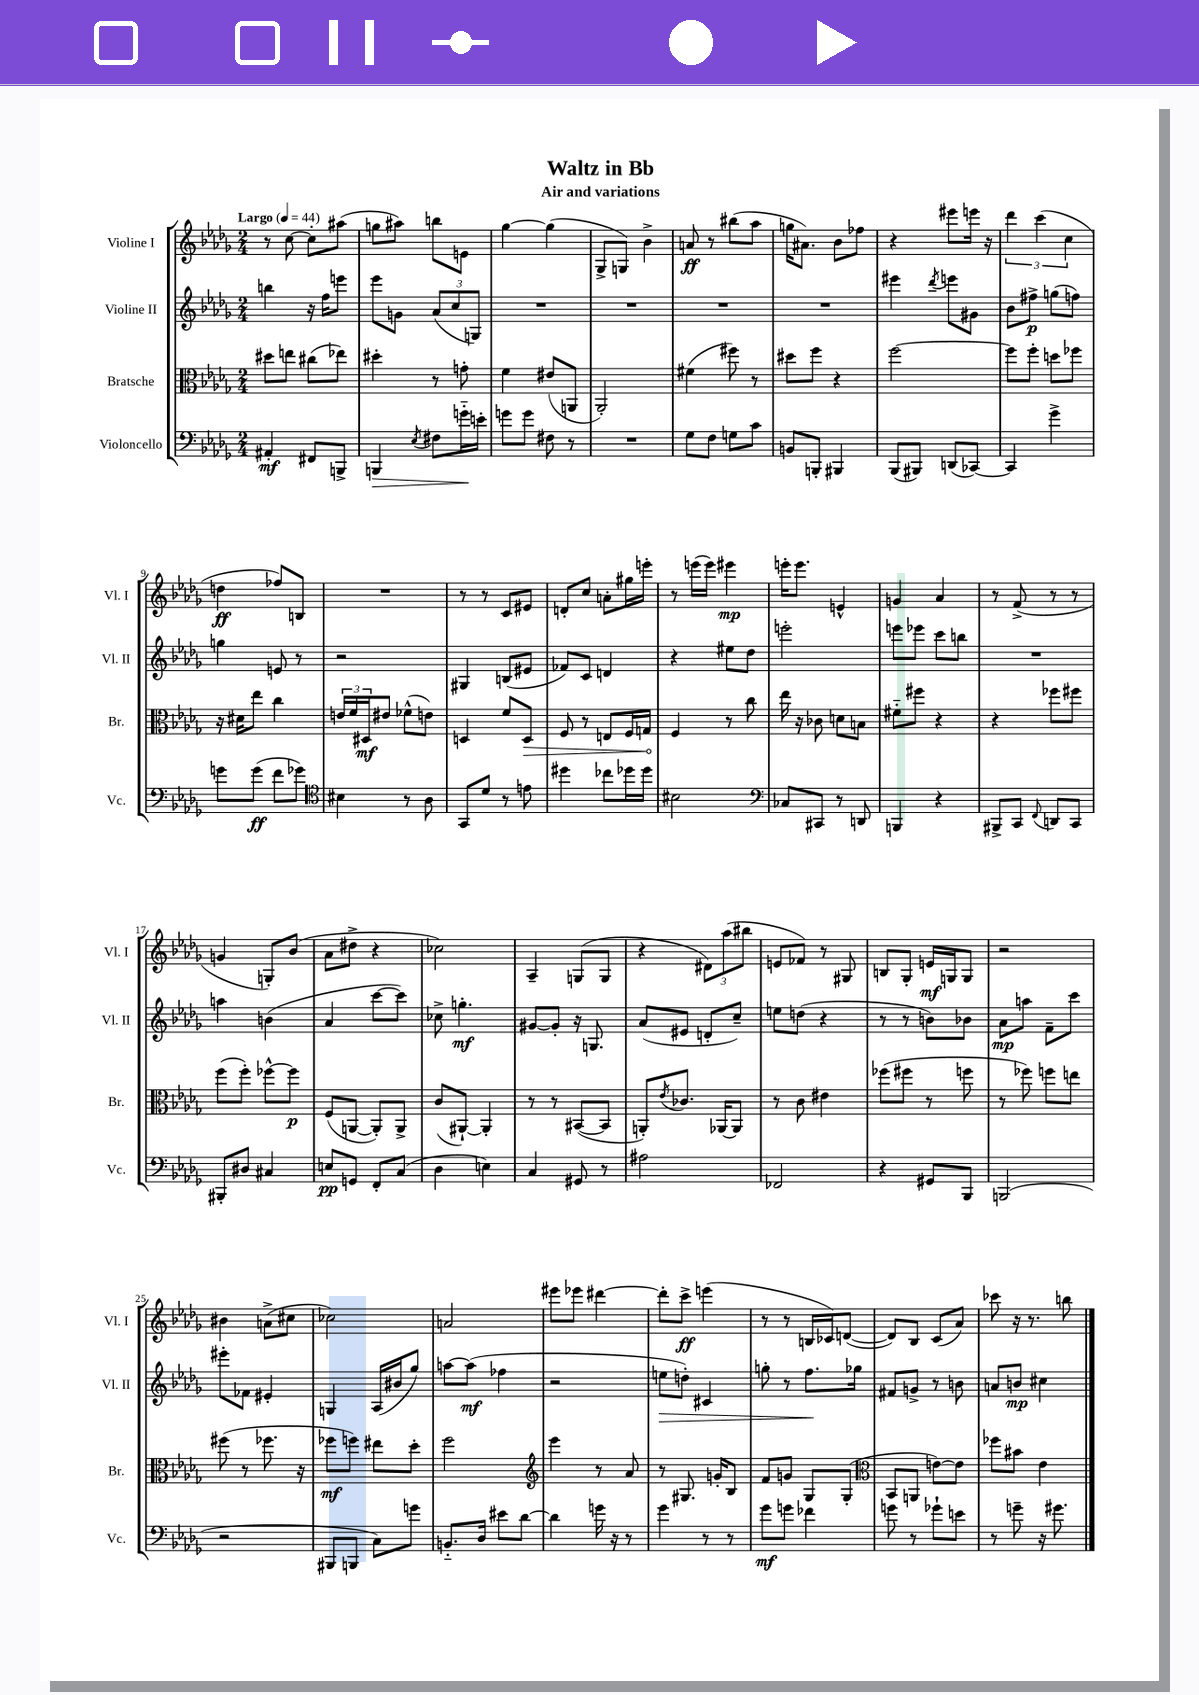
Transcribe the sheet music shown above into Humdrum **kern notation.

**kern	**dynam	**kern	**dynam	**kern	**dynam	**kern	**dynam
*part4	*part4	*part3	*part3	*part2	*part2	*part1	*part1
*staff4	*staff4	*staff3	*staff3	*staff2	*staff2	*staff1	*staff1
*I"Violoncello	*	*I"Bratsche	*	*I"Violine II	*	*I"Violine I	*
*I'Vc.	*	*I'Br.	*	*I'Vl. II	*	*I'Vl. I	*
*clefF4	*	*clefC3	*	*clefG2	*	*clefG2	*
*k[b-e-a-d-g-]	*	*k[b-e-a-d-g-]	*	*k[b-e-a-d-g-]	*	*k[b-e-a-d-g-]	*
*M2/4	*	*M2/4	*	*M2/4	*	*M2/4	*
*MM44	*	*MM44	*	*MM44	*	*MM44	*
=1	=1	=1	=1	=1	=1	=1	=1
!	!	!	!	!	!	!LO:TX:a:B:t=Largo	!
4AA#X'/	mf	8dd#X\L	.	4bbn\	.	8r	.
.	.	8een\J	.	.	.	[8cc\	.
8FF#X/L	.	(8cc#X\L	.	16r	.	8cc'\L]	.
.	.	.	.	16ff\KL	.	.	.
8BBBn^/J	.	8ee-X\J)	.	8eeen\J	.	(8aa#X\J	.
=2	=2	=2	=2	=2	=2	=2	=2
!	!LO:HP:b	!	!	!	!	!	!
4BBBn/	>	4dd#X'\	.	8eee-\L	.	8ggn\L	.
.	.	.	.	8gn\J	.	8aa#X\J)	.
8qE-/	.	.	.	.	.	.	.
8F#X\L	.	8r	.	(12a-/L	.	8bbn\L	.
.	.	.	.	12cc/	.	.	.
16gn\L	.	8gn'\	.	.	.	8en\J	.
.	.	.	.	12Gn/J)	.	.	.
16en'\JJ	]	.	.	.	.	.	.
=3	=3	=3	=3	=3	=3	=3	=3
8gn\L	.	4f\	.	2r	.	[4gg-\	.
8g\J	.	.	.	.	.	.	.
8F#X\	.	(8e#X/L	.	.	.	(4gg-\]	.
8r	.	8AAn/J	.	.	.	.	.
=4	=4	=4	=4	=4	=4	=4	=4
2r	.	2AA-'/)	.	2r	.	8G-^/L	.
.	.	.	.	.	.	8Gn/J)	.
.	.	.	.	.	.	4b-^\	.
=5	=5	=5	=5	=5	=5	=5	=5
8G-\L	.	(4f#X\	.	2r	.	8an/	ff
8F\J	.	.	.	.	.	8r	.
8Gn\L	.	8ff#X\)	.	.	.	(8bb#X\L	.
8c\J	.	8r	.	.	.	8aa-\J	.
=6	=6	=6	=6	=6	=6	=6	=6
8BBn/L	.	8dd#X\L	.	2r	.	16ggn\KL	.
.	.	.	.	.	.	8.a#X\J)	.
8BBBn'/J	.	8ff\J	.	.	.	.	.
4BBB#X/	.	4r	.	.	.	8b-\L	.
.	.	.	.	.	.	8ff-X\J	.
=7	=7	=7	=7	=7	=7	=7	=7
(8BBB-/L	.	[2ff\	.	4eee#X\	.	4r	.
8BBB#X/J)	.	.	.	.	.	.	.
.	.	.	.	8qddd-/	.	.	.
(8DDn/L	.	.	.	8eeen\L	.	8eee#X\L	.
[8CC-X/J)	.	.	.	8g#X\J	.	16eeen\Jk	.
.	.	.	.	.	.	16r	.
=8	=8	=8	=8	=8	=8	=8	=8
4CC-/]	.	8ff\L]	.	8b-\L	.	6ddd-\	.
.	.	8ff'\J	.	8ff#X^\J	p	.	.
.	.	.	.	.	.	(6ccc\	.
4g-^\	.	8ddn\L	.	(8ggn\L	.	.	.
.	.	.	.	.	.	6cc\	.
.	.	8ff-X\J	.	8ffn\J)	.	.	.
!!LO:LB:g=z
=9	=9	=9	=9	=9	=9	=9	=9
8gn\L	.	16r	.	4ggn\	.	4ddn\	ff
.	.	16d#X\KL	.	.	.	.	.
(8g\J	ff	8ee-\J	.	.	.	.	.
8f\L	.	4cc\	.	8en/	.	8ff-X/L)	.
8g-X\J)	.	.	.	8r	.	8Bn/J	.
=10	=10	=10	=10	=10	=10	=10	=10
*clefC4	*	*	*	*	*	*	*
4B#X\	.	24en/LL	.	2r	.	2r	.
.	.	24f/	.	.	.	.	.
.	.	24D#X/J	mf	.	.	.	.
.	.	8e#X/J	.	.	.	.	.
8r	.	(8f-X^^\L	.	.	.	.	.
8A-\	.	8en\J)	.	.	.	.	.
=11	=11	=11	=11	=11	=11	=11	=11
8GG-/L	.	4Dn/	.	4G#X/	.	8r	.
8d-/J	.	.	.	.	.	8r	.
8r	.	8f/L	.	(8Bn/L	.	8c/L	.
!	!	!	!LO:HP:b	!	!	!	!
8en\	.	8D/J	>	8e#X/J	.	8e#X/J	.
=12	=12	=12	=12	=12	=12	=12	=12
4dd#X\	.	8F/	.	8f-X/L)	.	8dn'/L	.
.	.	8r	.	8c/J	.	8cc/J	.
8cc-X\L	.	8En/L	.	4dn/	.	8an'\L	.
16dd-X\L	.	16F/L	.	.	.	16gg#X\L	.
16dd-\JJ	.	16Gn/JJ	.	.	.	16eeen'\JJ	.
.	.	.	]	.	.	.	.
=13	=13	=13	=13	=13	=13	=13	=13
2B#X\	.	4F/	.	4r	.	8r	.
.	.	.	.	.	.	(16eeen\LL	.
.	.	.	.	.	.	16eee\JJ)	.
.	.	8r	.	8ee#X\L	.	4eee#X\	mp
.	.	8cc\	.	8dd-\J	.	.	.
=14	=14	=14	=14	=14	=14	=14	=14
*clefF4	*	*	*	*	*	*	*
8C-X/L	.	16ee-\	.	2eeen'\	.	16eeen'\KL	.
.	.	16r	.	.	.	8.eee\J	.
8CC#X/J	.	8c-X\	.	.	.	.	.
8r	.	8dn\L	.	.	.	4en^^/	.
8DDn/	.	8Bn\J	.	.	.	.	.
=15	=15	=15	=15	=15	=15	=15	=15
4BBBn/	.	8f#X\L	.	8eeen\L	.	4gn/	.
.	.	8ff#X\J	.	8eee-X\J	.	.	.
4r	.	4r	.	8ccc\L	.	4a-/	.
.	.	.	.	8bbn\J	.	.	.
=16	=16	=16	=16	=16	=16	=16	=16
8BBB#X^/L	.	4r	.	2r	.	8r	.
8CC/J	.	.	.	.	.	(8f^/	.
8qqFF/	.	.	.	.	.	.	.
8DDn/L	.	8ff-X\L	.	.	.	8r	.
8CC/J	.	8ff#X\J	.	.	.	8r	.
!!LO:LB:g=z
=17	=17	=17	=17	=17	=17	=17	=17
8BBB#X'/L	.	(8ff\L	.	4aan\	.	4gn/	.
8D#X/J	.	8ff'\J)	.	.	.	.	.
4C#X/	.	[8ff-X^^\L	.	(4bn\	.	8Gn'/L)	.
.	.	8ff-\J]	p	.	.	(8b-/J	.
=18	=18	=18	=18	=18	=18	=18	=18
8En/L	pp	(8F/L	.	4a-/	.	8a-\L	.
8GGn/J	.	[8AAn/J	.	.	.	8dd#X^\J	.
8FF'/L	.	8AA'/L])	.	[8ccc\L	.	4r	.
(8C/J	.	8AA^/J	.	8ccc\J])	.	.	.
=19	=19	=19	=19	=19	=19	=19	=19
4D-\	.	(8c/L	.	8cc-X^\	.	2cc-X\)	.
.	.	[8AA#X`/J)	.	4.ggn'\	mf	.	.
4En\)	.	4AA#'/]	.	.	.	.	.
=20	=20	=20	=20	=20	=20	=20	=20
4C/	.	8r	.	[8g#X/L	.	4A-~/	.
.	.	8r	.	8g#'/J]	.	.	.
8GG#X/	.	([8BB#X/L	.	16r	.	(8Gn/L	.
.	.	.	.	8.Gn/	.	.	.
8r	.	8BB#/J]	.	.	.	8G/J	.
=21	=21	=21	=21	=21	=21	=21	=21
2A#X\	.	8AAn'/L)	.	(8a-/L	.	4r	.
.	.	8qe-/	.	.	.	.	.
.	.	8.c-X/J	.	8e#X/J	.	.	.
.	.	.	.	8dn'/L	.	12d#X\L)	.
.	.	[16AA-X/KL	.	.	.	.	.
.	.	.	.	.	.	(12aa-\	.
.	.	8AA-/J]	.	8cc~/J)	.	.	.
.	.	.	.	.	.	12bb#X\J	.
=22	=22	=22	=22	=22	=22	=22	=22
2FF-X/	.	8r	.	8een\L	.	8en/L	.
.	.	8c\	.	(8ddn\J	.	8f-X/J)	.
.	.	4e#X\	.	4r	.	8r	.
.	.	.	.	.	.	8G#X/	.
=23	=23	=23	=23	=23	=23	=23	=23
4r	.	(8ff-X\L	.	8r	.	8Bn/L	.
.	.	8ff#X\J	.	8r	.	8G-'/J	.
8GG#X/L	.	8r	.	8bn\L)	.	16en/LL	mf
.	.	.	.	.	.	16Gn/J	.
8BBB-/J	.	8ffn\	.	8b-X\J	.	8G/J	.
=24	=24	=24	=24	=24	=24	=24	=24
(2BBBn/	.	8r	.	8a-\L	mp	2r	.
.	.	8ff-X\)	.	8aan\J	.	.	.
.	.	8ffn\L	.	8f~\L	.	.	.
.	.	8een\J	.	8ccc\J	.	.	.
!!LO:LB:g=z
=25	=25	=25	=25	=25	=25	=25	=25
2r	.	(8ff#X\	.	8eee#X'\L	.	4b#X\	.
.	.	8r	.	8f-X\J	.	.	.
.	.	8.ff-X\	.	4e#X'/	.	(8an^\L	.
.	.	.	.	.	.	8cc#X\J	.
.	.	16r	.	.	.	.	.
=26	=26	=26	=26	=26	=26	=26	=26
8BBB#X/L	.	8ff-X\L	mf	4Gn/	.	2cc-X\)	.
8BBBn/J	.	8ffn\J)	.	.	.	.	.
8C\L)	.	8ee#X\L	.	(16A-/LL	.	.	.
.	.	.	.	16b#X/J	.	.	.
8gn\J	.	8dd-'\J	.	8gg-/J)	.	.	.
=27	=27	=27	=27	=27	=27	=27	=27
8.BBn/L	.	2ff\	.	[8aan\L	.	2an/	.
.	.	.	.	(8aa\J]	mf	.	.
16D-/Jk	.	.	.	.	.	.	.
8e#X\L	.	.	.	4ff-X\	.	.	.
[8d-\J	.	.	.	.	.	.	.
=28	=28	=28	=28	=28	=28	=28	=28
*	*	*clefG2	*	*	*	*	*
4d-\]	.	4eee-\	.	2r	.	8eee#X\L	.
.	.	.	.	.	.	8eee-X\J	.
16gn\	.	8r	.	.	.	[4ddd#X\	.
16r	.	.	.	.	.	.	.
8r	.	8a-/	.	.	.	.	.
=29	=29	=29	=29	=29	=29	=29	=29
!	!	!	!	!	!LO:HP:b	!	!
4g-\	.	8r	.	8een\L	>	8ddd#'\L]	.
.	.	8.G#X/	.	8ddn'\J)	.	8ccc^\J	ff
8r	.	.	.	4c#X/	.	(4eeen\	.
.	.	16gn'/KL	.	.	.	.	.
8r	.	8B-/J	.	.	.	.	.
=30	=30	=30	=30	=30	=30	=30	=30
8g-\L	mf	8f/L	.	8ggn'\	.	8r	.
8gn\J	.	8gn/J	.	8r	.	8r	.
4f-X\	.	8G-/L	.	8.ff\L	.	16Bn/LL	.
.	.	.	.	.	.	16c-X/J)	.
.	.	(8G-'/J	.	.	.	([8dn/J	.
.	.	.	.	16gg-X\Jk	]	.	.
=31	=31	=31	=31	=31	=31	=31	=31
*	*	*clefC3	*	*	*	*	*
8gn\	.	8BB-/L	.	8f#X/L	.	8d/L])	.
8r	.	8AAn/J	.	8gn^/J	.	8B-/J	.
8g-X`\L	.	[8en\L)	.	8r	.	(8c/L	.
8en\J	.	8e\J]	.	8bn\	.	8a-/J)	.
=32	=32	=32	=32	=32	=32	=32	=32
8r	.	8ff-X\L	.	8an/L	.	8ccc-X\	.
8gn~\	.	8b#X\J	.	8bn/J	mp	16r	.
.	.	.	.	.	.	8.r	.
16r	.	4e-\	.	4cc#X\	.	.	.
8.g#X\	.	.	.	.	.	.	.
.	.	.	.	.	.	8bbn\	.
==	==	==	==	==	==	==	==
*-	*-	*-	*-	*-	*-	*-	*-
